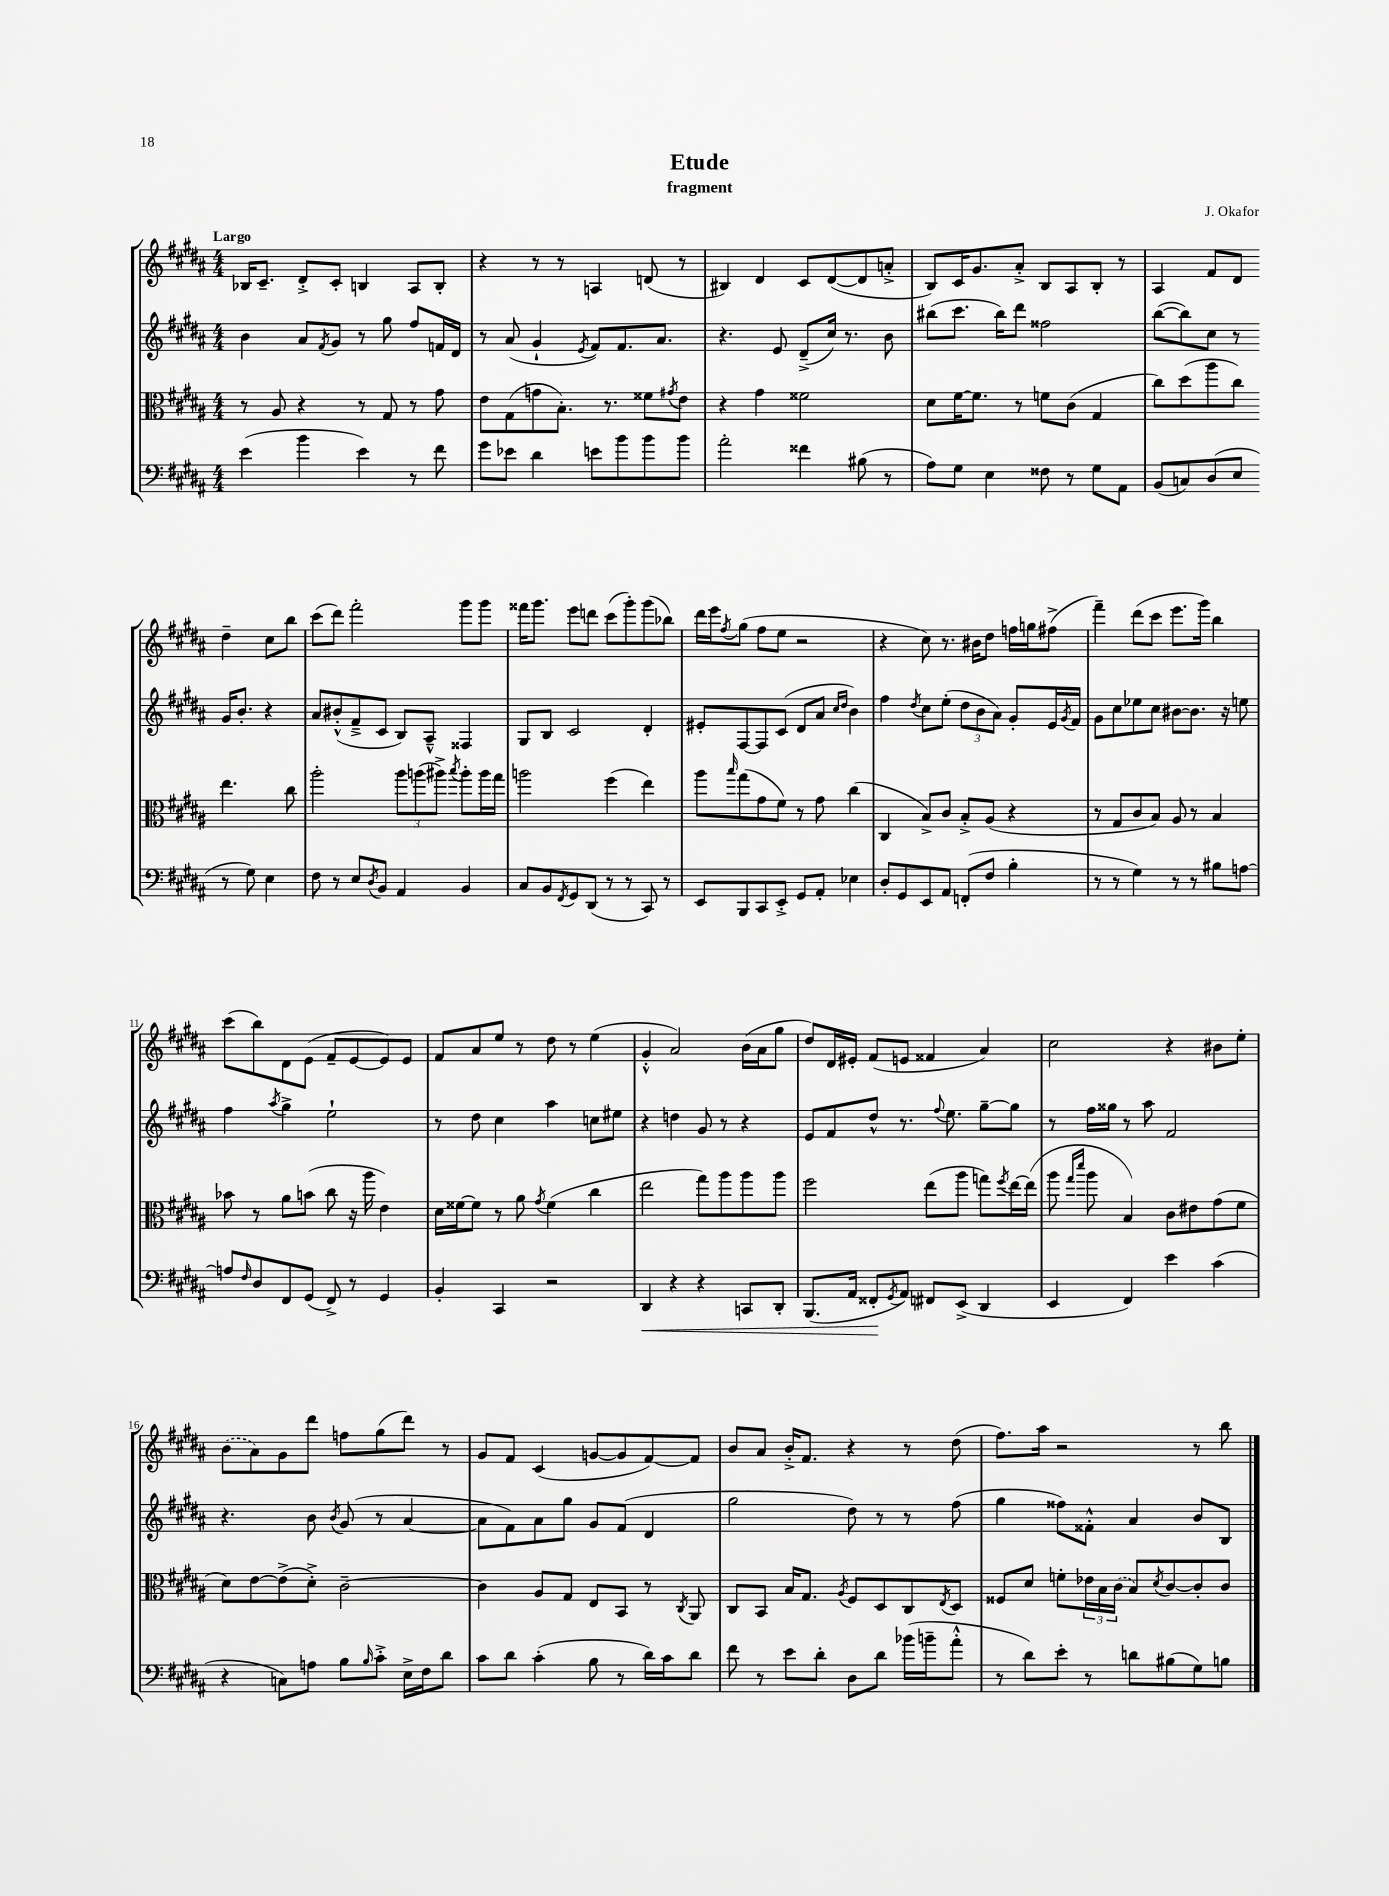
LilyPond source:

\header { title = "Etude" composer = "J. Okafor" subtitle = "fragment" }
<<
\new StaffGroup <<
\new Staff = "s0" {
    \clef treble \key b \major \numericTimeSignature \time 4/4 \tempo "Largo"
    bes16 cis'8.-- dis'8-.-> cis'8-. b4 ais8 b8-. |
    r4 r8 r8 a4 d'8( r8 |
    bis4) dis'4 cis'8 dis'8~( dis'8 a'8-.-> |
    b8) cis'16 gis'8. ais'8-.-> b8 ais8 b8-. r8 |
    ais4 fis'8 dis'8 dis''4-- cis''8 b''8 |
    cis'''8( dis'''8) fis'''2-. gis'''8 gis'''8 |
    fisis'''16 gis'''8. e'''8 d'''8 cis'''8( gis'''8-.) gis'''8( bes''8) |
    dis'''16 e'''16 \acciaccatura { fis''8 } gis''8( fis''8 e''8 r2 |
    r4 cis''8) r8. bis'16 dis''8 f''16 g''16 fis''8->( |
    fis'''4--) dis'''8( cis'''8 e'''8. gis'''16) b''4 |
    cis'''8( b''8) dis'8 e'8( fis'8-- e'8~ e'8) e'8 |
    fis'8 ais'8 e''8 r8 dis''8 r8 e''4( |
    gis'4-.-^ ais'2) b'16( ais'16 gis''8 |
    dis''8) dis'16 eis'16-. fis'8( e'8 fisis'4 ais'4) |
    cis''2 r4 bis'8 e''8-. |
    \once \slurDashed b'8( ais'8) gis'8 dis'''8 f''8 gis''8( dis'''8) r8 |
    gis'8 fis'8 cis'4( g'8~ g'8 fis'8~) fis'8 |
    b'8 ais'8 b'16-.-> fis'8. r4 r8 dis''8( |
    fis''8.) ais''16 r2 r8 b''8 \bar "|." |
}
\new Staff = "s1" {
    \clef treble \key b \major \numericTimeSignature \time 4/4
    b'4 ais'8 \acciaccatura { fis'8 } gis'8 r8 gis''8 fis''8 f'16 dis'16 |
    r8 ais'8( gis'4-! \acciaccatura { e'8 } fis'8) fis'8. ais'8. |
    r4. e'8 dis'8--->( cis''16) r8. b'8 |
    bis''8( cis'''8. bis''16) dis'''8 fisis''2 |
    b''8~( b''8) cis''8 r8 gis'16 b'8.-. r4 |
    ais'8 bis'8-.-^( fis'8---> cis'8 b8) ais8---^ fisis4 |
    gis8 b8 cis'2 dis'4-. |
    eis'8-. fis8~ fis8 cis'8( dis'8 ais'8 \grace { cis''16 dis''16 } b'4) |
    fis''4 \acciaccatura { dis''8 } cis''8 e''8-.( \tuplet 3/2 { dis''8 b'8 ais'8) } gis'8-. e'16 \acciaccatura { gis'8 } fis'16 |
    gis'8 cis''8 ees''8 cis''8 bis'8~ bis'8. r16 e''8 |
    fis''4 \acciaccatura { ais''8 } gis''4-> e''2-! |
    r8 dis''8 cis''4 ais''4 c''8 eis''8 |
    r4 d''4 gis'8 r8 r4 |
    e'8 fis'8 dis''8-^ r8. \appoggiatura { fis''8 } e''8. gis''8~-- gis''8 |
    r8 fis''16 gisis''16 r8 ais''8 fis'2 |
    r4. b'8 \acciaccatura { b'8 } gis'8( r8 ais'4~ |
    ais'8 fis'8) ais'8 gis''8 gis'8 fis'8( dis'4 |
    gis''2 dis''8) r8 r8 fis''8( |
    gis''4 fisis''8) fisis'8-.-^ ais'4 b'8 b8 \bar "|." |
}
\new Staff = "s2" {
    \clef alto \key b \major \numericTimeSignature \time 4/4
    r8 ais8 r4 r8 gis8 r8 gis'8 |
    e'8 gis8( g'8 b8.-.) r8. fisis'8 \acciaccatura { gis'8 } e'8 |
    r4 gis'4 fisis'2 |
    dis'8 fis'16~ fis'8. r8 f'8 cis'8( gis4 |
    cis''8) dis''8( ais''8 cis''8) e''4. cis''8 |
    ais''2-. \tuplet 3/2 { ais''8 a''8( ais''8->) } \acciaccatura { b''8 } ais''8-. ais''16 gis''16 |
    a''2 fis''4( e''4) |
    ais''8 \grace { b''16 } gis''8( gis'8 fis'8) r8 gis'8 cis''4( |
    cis4 b8->) cis'8 b8-.-> ais8( r4 |
    r8 gis8 cis'8 b8) ais8 r8 b4 |
    bes'8 r8 ais'8 b'8( cis''8 r16 ais''16 e'4) |
    dis'16 fisis'16~ fisis'8 r8 ais'8 \acciaccatura { gis'8 } fisis'4( cis''4 |
    e''2 gis''8) ais''8 ais''8 ais''8 |
    fis''2 e''8( ais''8 g''8) \acciaccatura { fis''8 } e''16~ e''16( |
    ais''8 \grace { gis''16 dis'''16 } ais''8 b4) cis'8 eis'8 gis'8( fis'8 |
    dis'8) e'8~ e'8->( dis'8-.->) cis'2~-- |
    cis'4 ais8 gis8 e8 b,8 r8 \acciaccatura { cis8 } ais,8 |
    cis8 b,8 b16 gis8. \acciaccatura { ais8 } fis8 dis8 cis8 \acciaccatura { e8 } dis8 |
    fisis8 dis'8 f'8-. \tuplet 3/2 { ees'16 b16 \once \slurDashed cis'16( } b8) \acciaccatura { dis'8 } cis'8~ cis'8-. cis'8 \bar "|." |
}
\new Staff = "s3" {
    \clef bass \key b \major \numericTimeSignature \time 4/4
    e'4( b'4 e'4) r8 fis'8 |
    gis'8 ees'8 dis'4 e'8 b'8 b'8 b'8 |
    ais'2-. fisis'4 bis8( r8 |
    ais8) gis8 e4 fisis8 r8 gis8 ais,8 |
    b,8( c8) dis8( e8 r8 gis8) e4 |
    fis8 r8 e8 \acciaccatura { dis8 } b,8 ais,4 b,4 |
    cis8 b,8 \acciaccatura { fis,8 } gis,8 dis,8( r8 r8 cis,8) r8 |
    e,8 b,,8 cis,8 e,8-.-> gis,8 ais,8-. ees4 |
    dis8-. gis,8 e,8 ais,8 f,8-.( fis8 b4-. |
    r8 r8 gis4) r8 r8 bis8 a8~ |
    a8 \grace { fis16 } dis8 fis,8 gis,8( fis,8->) r8 gis,4 |
    b,4-. cis,4 r2 |
    dis,4\< r4 r4 c,8 dis,8-. |
    b,,8.( ais,16 fisis,8-.\! \acciaccatura { gis,8 } ais,8) fis,8 e,8->( dis,4 |
    e,4 fis,4) e'4 cis'4( |
    r4 c8) a8 b8 \grace { b16 } cis'8-.-> e16-> fis16 dis'8 |
    cis'8 dis'8 cis'4-.( b8 r8 dis'16) cis'16 dis'8 |
    fis'8 r8 e'8 dis'8-. dis8 dis'8 bes'16( b'16-- ais'8-.-^ |
    r8 dis'8) e'8-. r8 d'8 bis8( gis8) b8 \bar "|." |
}
>>
>>
